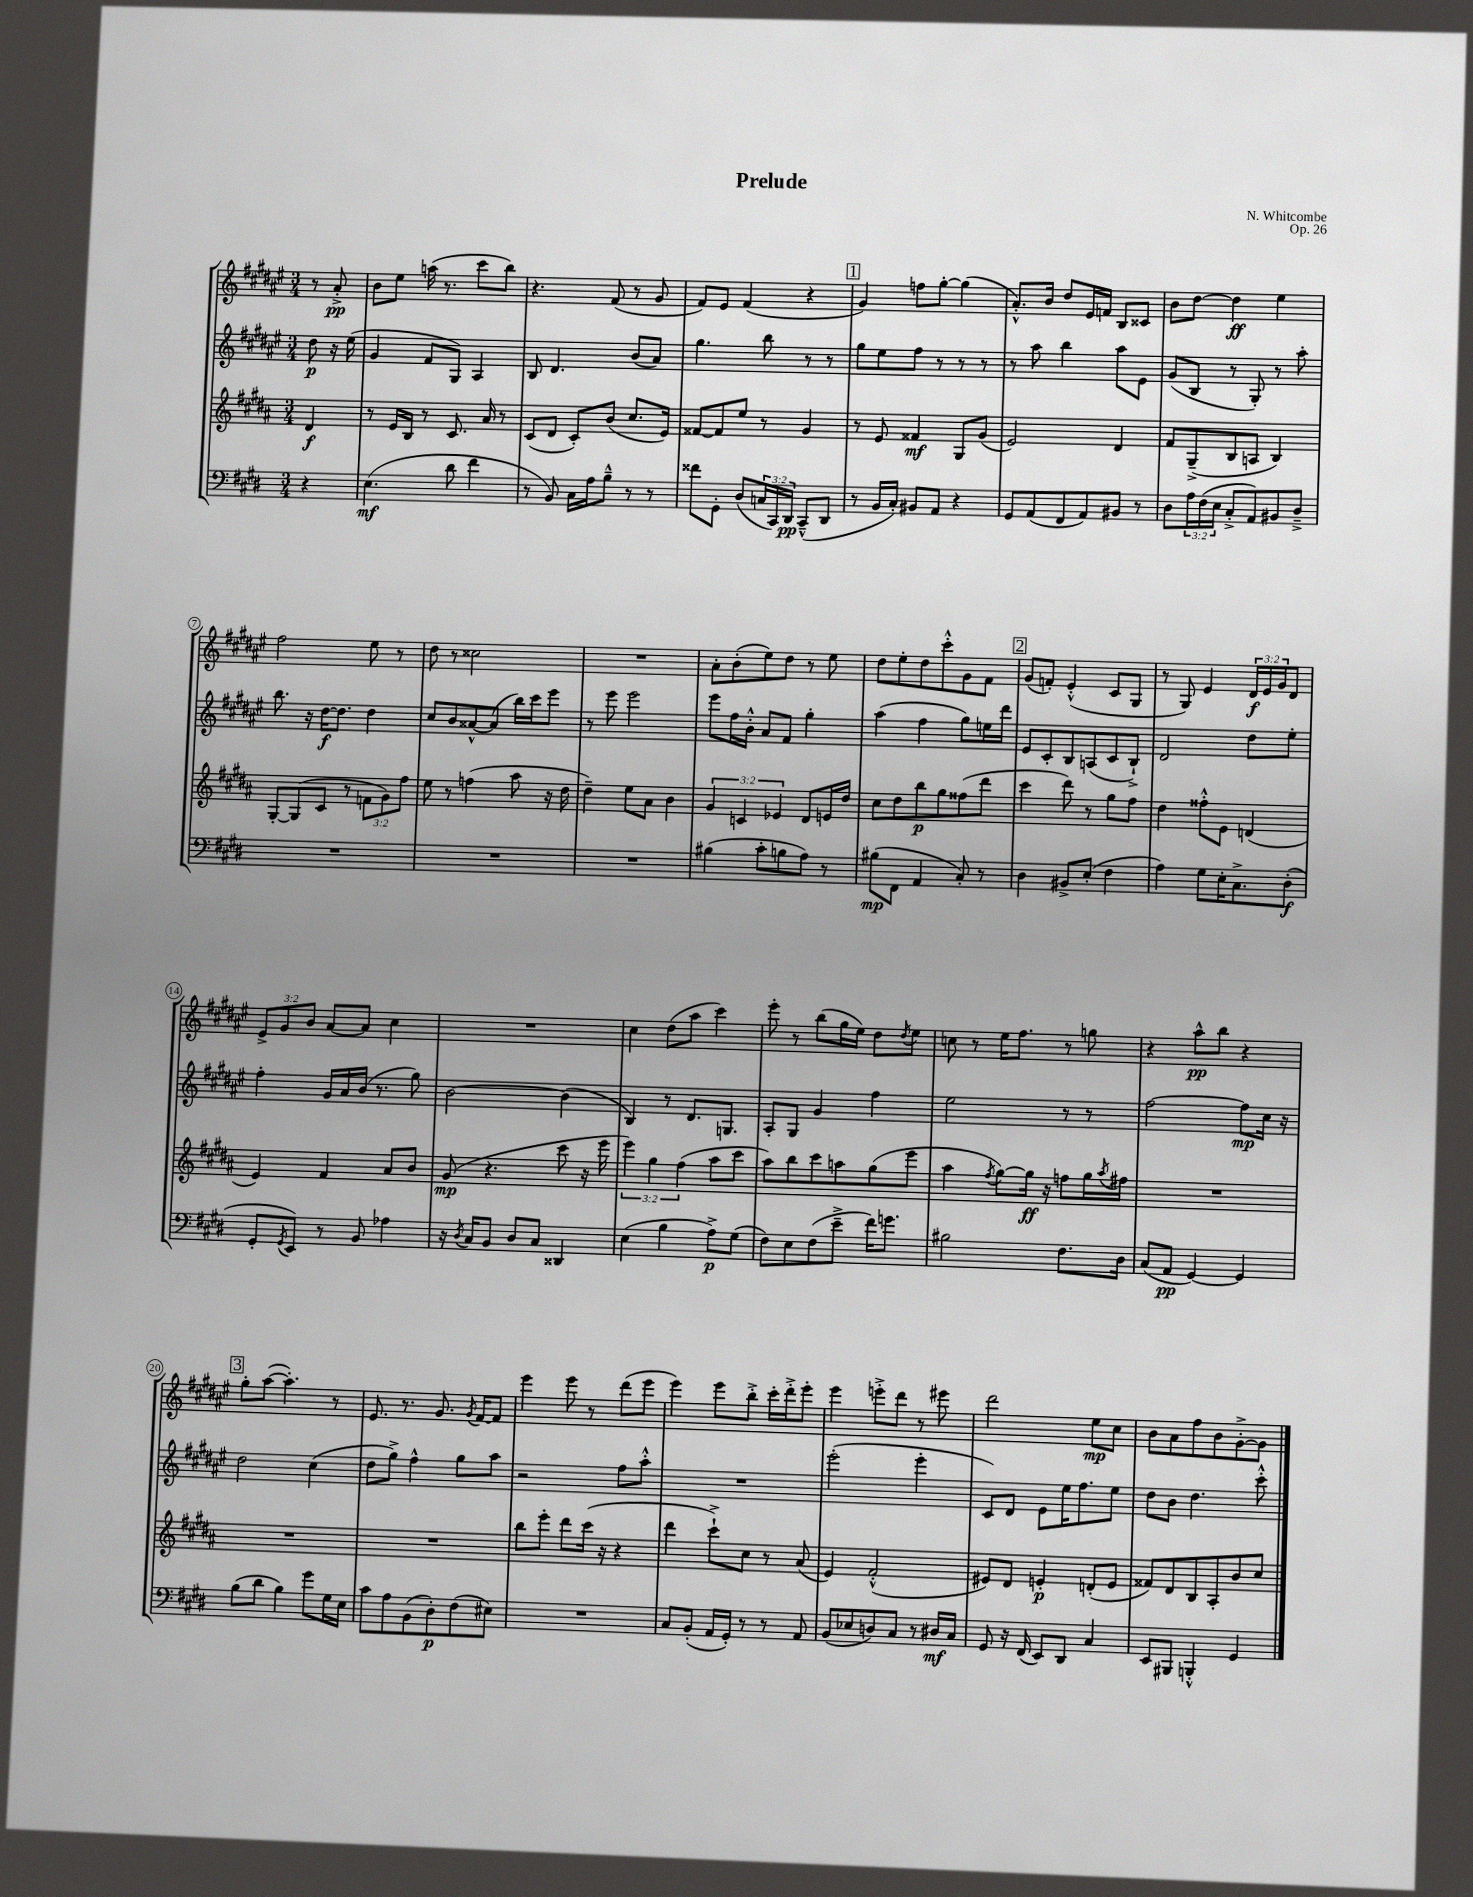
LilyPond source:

\header { title = "Prelude" composer = "N. Whitcombe" opus = "Op. 26" }
<<
\new StaffGroup <<
\new Staff = "s0" {
    \clef treble \key fis \major \numericTimeSignature \time 3/4 \override Staff.TupletNumber.text = #tuplet-number::calc-fraction-text \partial 4
    r8 ais'8-.->\pp |
    b'8 eis''8 a''16( r8. cis'''8 b''8) |
    r4. fis'8( r8 gis'8 |
    fis'8) eis'8 fis'4( r4 |
    \mark \markup { \box "1" } gis'4) f''8 gis''8~-. gis''4( |
    ais'8.-.-^) b'16 dis''8 eis'16 f'16 b8 cisis'8 |
    b'8 dis''8~ dis''4\ff eis''4 |
    fis''2 eis''8 r8 |
    dis''8 r8 cisis''2 |
    R2. |
    ais'8-. b'8-.( eis''8) dis''8 r8 eis''8 |
    dis''8 eis''8-. dis''8 cis'''8-.-^ gis'8 fis'8 |
    \mark \markup { \box "2" } gis'8( f'8-.) eis'4-.-^( cis'8 gis8 |
    r8 gis8) eis'4 \tuplet 3/2 { dis'16\f eis'16 gis'16 } dis'8 |
    \tuplet 3/2 { eis'8-> gis'8 b'8 } ais'8~ ais'8 cis''4 |
    R2. |
    cis''4 dis''8( ais''8 cis'''4) |
    eis'''8-. r8 b''8( gis''16 eis''16) dis''8 \acciaccatura { dis''8 } eis''8 |
    c''8 r8 eis''16 fis''8. r8 g''8 |
    r4 ais''8-^\pp b''8 r4 |
    \mark \markup { \box "3" } gis''8-. ais''8~( ais''4.-.) r8 |
    eis'8. r8. gis'8. \acciaccatura { gis'8 } fis'16~ fis'8 |
    eis'''4 eis'''8 r8 dis'''8( eis'''8 |
    eis'''4) eis'''8 b''8-.-> cis'''16-. dis'''16-.-> eis'''8-. |
    eis'''4 e'''8-.-> dis'''8 r8 eis'''8 |
    dis'''2 eis''8\mp cis''8 |
    b'8 ais'8 fis''8 b'8 gis'8~-.-> gis'8 \bar "|." |
}
\new Staff = "s1" {
    \clef treble \key fis \major \numericTimeSignature \time 3/4 \partial 4
    dis''8\p r16 eis''16( |
    gis'4 fis'8 gis8) ais4 |
    b8 dis'4. b'8( ais'8) |
    gis''4. b''8 r8 r8 |
    \mark \markup { \box "1" } gis''8 eis''8 fis''8 r8 r8 r8 |
    r8 ais''8 b''4 ais''8 eis'8 |
    gis'8( b8 r8 gis8-.) r8 ais''8-. |
    b''8. r16 dis''16~\f dis''8. dis''4 |
    cis''8 b'8 aisis'8~-^ aisis'8( b''16) cis'''16 eis'''8 |
    r8 eis'''8 eis'''2 |
    eis'''8 fis''16 b'16-.-^ ais'8 fis'8 gis''4-. |
    ais''4( fis''4 gis''8) e''16 dis'''16 |
    \mark \markup { \box "2" } eis'8 cis'8-. b8 a8( cis'8 b8-!->) |
    dis'2 dis''8 eis''8-. |
    fis''4-. gis'16 ais'16 b'16( r8. gis''8) |
    b'2~ b'4( |
    b4) r8 dis'8. g8. |
    ais8-. gis8 gis'4 fis''4 |
    eis''2 r8 r8 |
    fis''2~ fis''8\mp cis''16 r16 |
    \mark \markup { \box "3" } dis''2 cis''4( |
    dis''8 gis''8->) fis''4-^ gis''8 ais''8 |
    r2 fis''8 ais''8-.-^ |
    R2. |
    eis'''2-.( eis'''4-. |
    cis'8) dis'8 eis'8 eis''16 fis''8. eis''8 |
    dis''8 b'8 dis''4. cis'''8-.-^ \bar "|." |
}
\new Staff = "s2" {
    \clef treble \key b \major \numericTimeSignature \time 3/4 \override Staff.TupletNumber.text = #tuplet-number::calc-fraction-text \partial 4
    dis'4\f |
    r8 e'16 b16 r8 cis'8. ais'16 r8 |
    cis'8( dis'8 cis'8-.) b'8( cis''8. e'16) |
    fisis'8~ fisis'8 e''8 r8 gis'4 |
    \mark \markup { \box "1" } r8 e'8 fisis'4\mf gis8 gis'8( |
    e'2) dis'4 |
    fis'8 gis8--->( b8 a8 b4) |
    gis8~-. gis8( cis'8 r8 \tuplet 3/2 { f'8 gis'8) fis''8 } |
    e''8 r8 f''4( ais''8 r16 dis''16 |
    dis''4--) e''8 ais'8 b'4 |
    \tuplet 3/2 { gis'4 c'4 ees'4 } dis'8 e'16 dis''16 |
    cis''8 dis''8 b''8\p gis''8 fisis''8( dis'''8 |
    \mark \markup { \box "2" } cis'''4 dis'''8) r8 gis''8 fis''8 |
    dis''4 fisis''8-.-^ e'8 d'4( |
    e'4) fis'4 ais'8 b'8 |
    gis'8\mp( r4. cis'''8 r16 e'''16 |
    \tuplet 3/2 { e'''4) gis''4 fis''4( } ais''8 cis'''8 |
    ais''8) b''8 cis'''8 a''8 gis''8( e'''8 |
    ais''4 \acciaccatura { fis''8 } gis''8~) gis''16\ff r16 f''8 gis''16 \acciaccatura { ais''8 } fis''16 |
    R2. |
    \mark \markup { \box "3" } R2. |
    R2. |
    b''8 e'''8-. dis'''8 cis'''16( r16 r4 |
    dis'''4 cis'''8-!->) cis''8 r8 ais'8( |
    e'4) fis'2-.-^( |
    eis'8) dis'8 e'4-.\p d'8-.( e'8 |
    fisis'8) dis'8 b8 ais8-. b'8 cis''8 \bar "|." |
}
\new Staff = "s3" {
    \clef bass \key e \major \numericTimeSignature \time 3/4 \override Staff.TupletNumber.text = #tuplet-number::calc-fraction-text \partial 4
    r4 |
    e4.\mf( dis'8 fis'4 |
    r8 b,8) cis16 a16 b8---^ r8 r8 |
    fisis'8 gis,8-. dis8( \tuplet 3/2 { c16 cis,16) dis,16\pp } cis,8---^( dis,8 |
    \mark \markup { \box "1" } r8 b,16 cis16-.) bis,8 a,8 r4 |
    gis,8 a,8( fis,8 a,8) bis,8 r8 |
    dis8 \tuplet 3/2 { a16 fis16( e16 } cis8-.-> a,8) bis,8 dis8---> |
    R2. |
    R2. |
    R2. |
    bis4( cis'8-. b8 a8) r8 |
    bis8\mp( fis,8 a,4 cis8-.) r8 |
    \mark \markup { \box "2" } dis4 bis,8-> e8-.( fis4 |
    a4) gis8 e16-. cis8.-> dis8-.\f( |
    gis,8-. \acciaccatura { gis,8 } e,8) r8 b,8 aes4 |
    r16 \acciaccatura { dis8 } cis16 b,8 dis8 cis8 disis,4 |
    e4( b4 a8->\p) gis8( |
    fis8) e8 fis8( e'8---> fis'16) g'8. |
    bis2 fis8. dis16 |
    cis8( a,8\pp gis,4~) gis,4 |
    \mark \markup { \box "3" } b8( dis'8 b4) gis'8 gis16 e16 |
    cis'8 a8 b,8( dis8-.\p) fis8( eis8) |
    R2. |
    cis8 b,8-.( a,16 gis,16-.) r8 r8 a,8 |
    b,8( ees8 d8) cis8 r8 dis16\mf cis16 |
    gis,8 r16 fis,16( e,8) dis,8 cis4 |
    e,8 bis,,8 b,,4-.-^ gis,4 \bar "|." |
}
>>
>>
\layout { \context { \Score \override BarNumber.stencil = #(make-stencil-circler 0.1 0.3 ly:text-interface::print) } }
